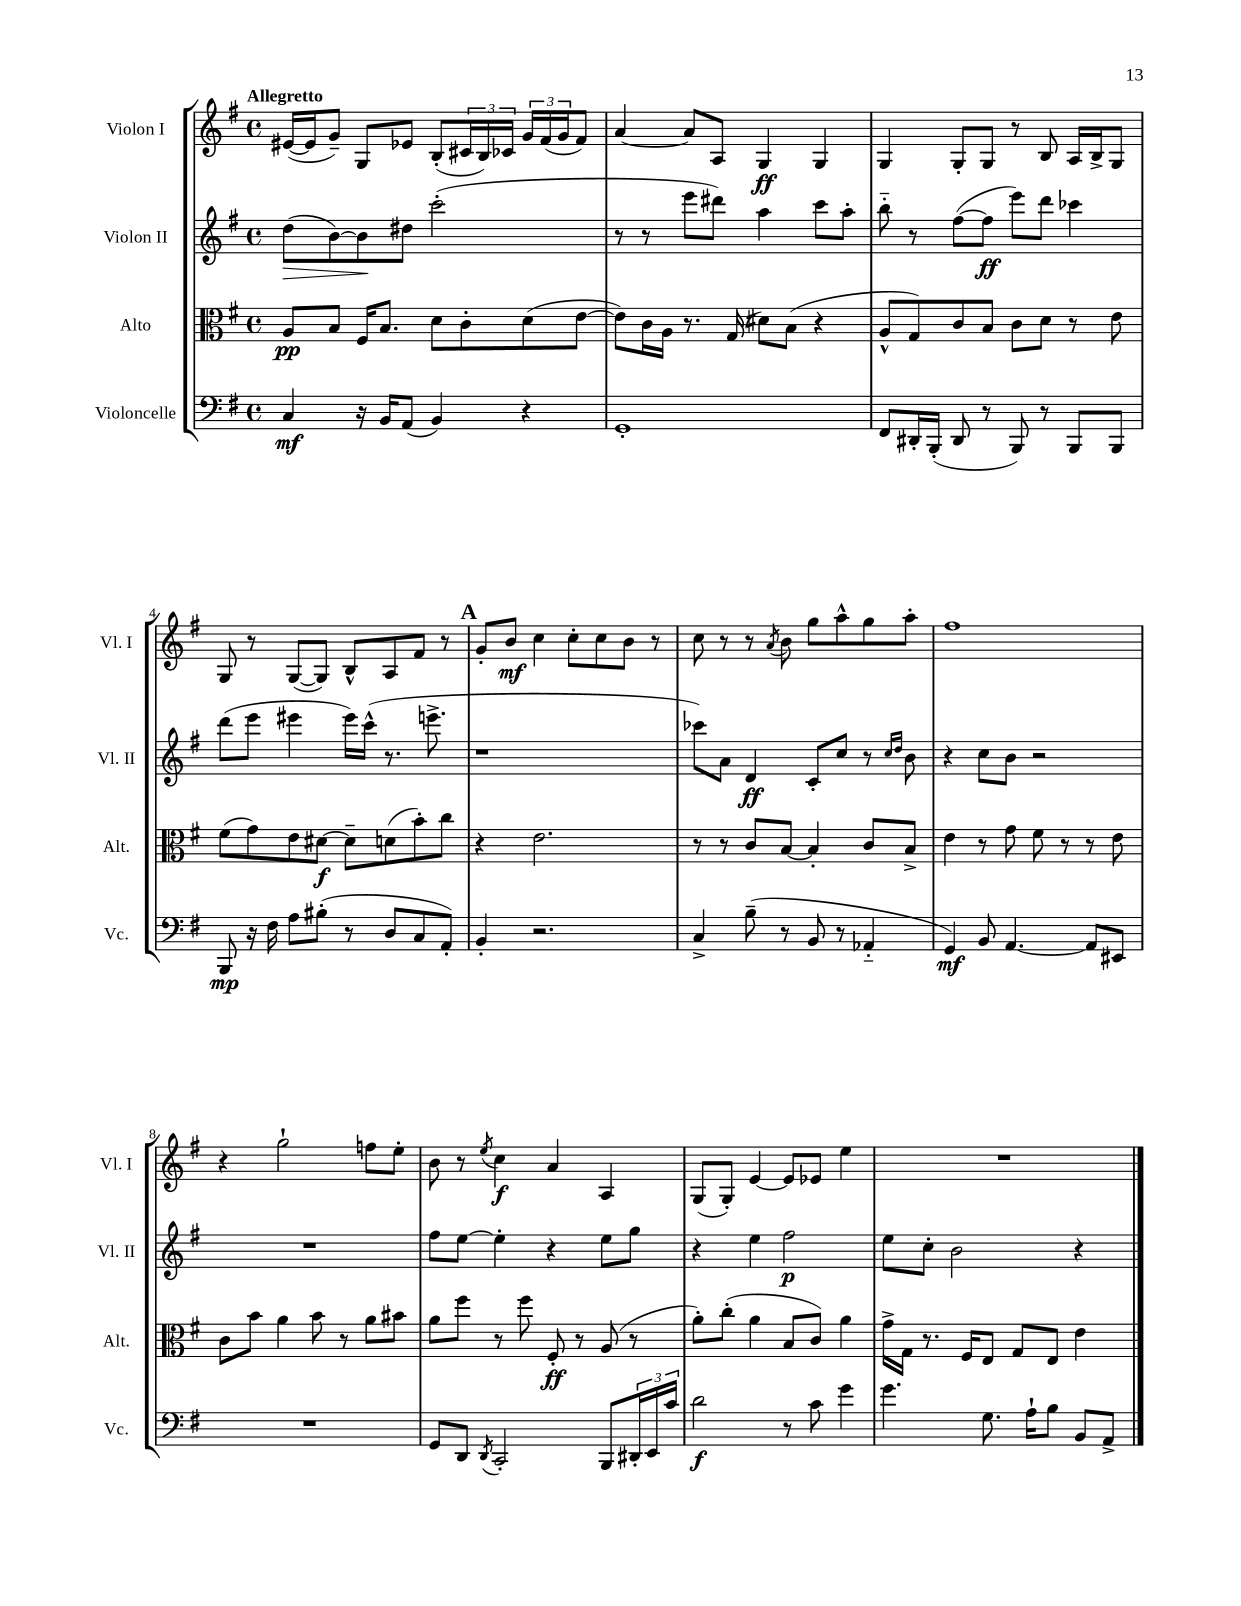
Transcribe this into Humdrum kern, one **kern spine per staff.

**kern	**kern	**kern	**kern
*staff4	*staff3	*staff2	*staff1
*clefF4	*clefC3	*clefG2	*clefG2
*k[f#]	*k[f#]	*k[f#]	*k[f#]
*M4/4	*M4/4	*M4/4	*M4/4
*met(c)	*met(c)	*met(c)	*met(c)
4C	8A	(8dd	([16e#
.	.	.	16e#]
.	8B	[8b)	8g~)
16r	16F#	8b]	8G
16BB	8.B	.	.
(8AA	.	8dd#	8e-
4BB)	8d	(2ccc'	(8B'
.	8c'	.	24c#
.	.	.	24B)
.	.	.	24c-
4r	(8d	.	24g
.	.	.	(24f#
.	.	.	24g
.	[8e	.	8f#)
=	=	=	=
1GG'	8e])	8r	[4a
.	16c	8r	.
.	16A	.	.
.	8.r	8eee	8a]
.	.	8ddd#)	8A
.	(16G	.	.
.	8d#)	4aa	4G
.	(8B	.	.
.	4r	8ccc	4G
.	.	8aa'	.
=	=	=	=
8FF#	8A^^	8bb'~	4G
16DD#'	8G)	8r	.
(16BBB'	.	.	.
8DD#	8c	([8ff#	8G'
8r	8B	8ff#]	8G
8BBB)	8c	8eee)	8r
8r	8d	8ddd	8B
8BBB	8r	4ccc-	16A
.	.	.	16B^
8BBB	8e	.	8G
=	=	=	=
8BBB	(8f#	(8ddd	8G
16r	8g)	8eee	8r
16F#	.	.	.
8A	8e	4eee#	([8G
(8B#'	[8d#	.	8G])
8r	8d#~]	16eee#)	8B^^
.	.	(16ccc^^	.
8D	(8d	8.r	8A
8C	8b')	.	8f#
.	.	8.eee^	.
8AA')	8cc	.	8r
=	=	=	=
4BB'	4r	1r	8g'
.	.	.	8b
2.r	2.e	.	4cc
.	.	.	8cc'
.	.	.	8cc
.	.	.	8b
.	.	.	8r
=	=	=	=
4C^	8r	8ccc-)	8cc
.	8r	8a	8r
(8B~	8c	4d	8r
.	.	.	8qa
8r	[8B	.	8b
8BB	4B']	8c'	8gg
8r	.	8cc	8aa^^
4AA-'~	8c	8r	8gg
.	.	16qqcc	.
.	.	16qqdd	.
.	8B^	8b	8aa'
=	=	=	=
4GG)	4e	4r	1ff#
8BB	8r	8cc	.
[4.AA	8g	8b	.
.	8f#	2r	.
.	8r	.	.
8AA]	8r	.	.
8EE#	8e	.	.
=	=	=	=
1r	8c	1r	4r
.	8b	.	.
.	4a	.	2gg`
.	8b	.	.
.	8r	.	.
.	8a	.	8ff
.	8b#	.	8ee'
=	=	=	=
8GG	8a	8ff#	8b
8DD	8ff#	[8ee	8r
8qDD	.	.	8qee
2CC'	8r	4ee']	4cc
.	8ff#	.	.
.	8F#'	4r	4a
.	8r	.	.
8BBB	(8A	8ee	4A
24DD#'	8r	8gg	.
24EE	.	.	.
24c	.	.	.
=	=	=	=
2d	8a')	4r	(8G
.	(8cc'	.	8G')
.	4a	4ee	[4e
8r	8B	2ff#	8e]
8c	8c)	.	8e-
4g	4a	.	4ee
=	=	=	=
4.g	16g^	8ee	1r
.	16G	.	.
.	8.r	8cc'	.
.	.	2b	.
.	16F#	.	.
8.G	8E	.	.
.	8G	.	.
16A`	.	.	.
8B	8E	.	.
8BB	4e	4r	.
8AA^	.	.	.
==	==	==	==
*-	*-	*-	*-
